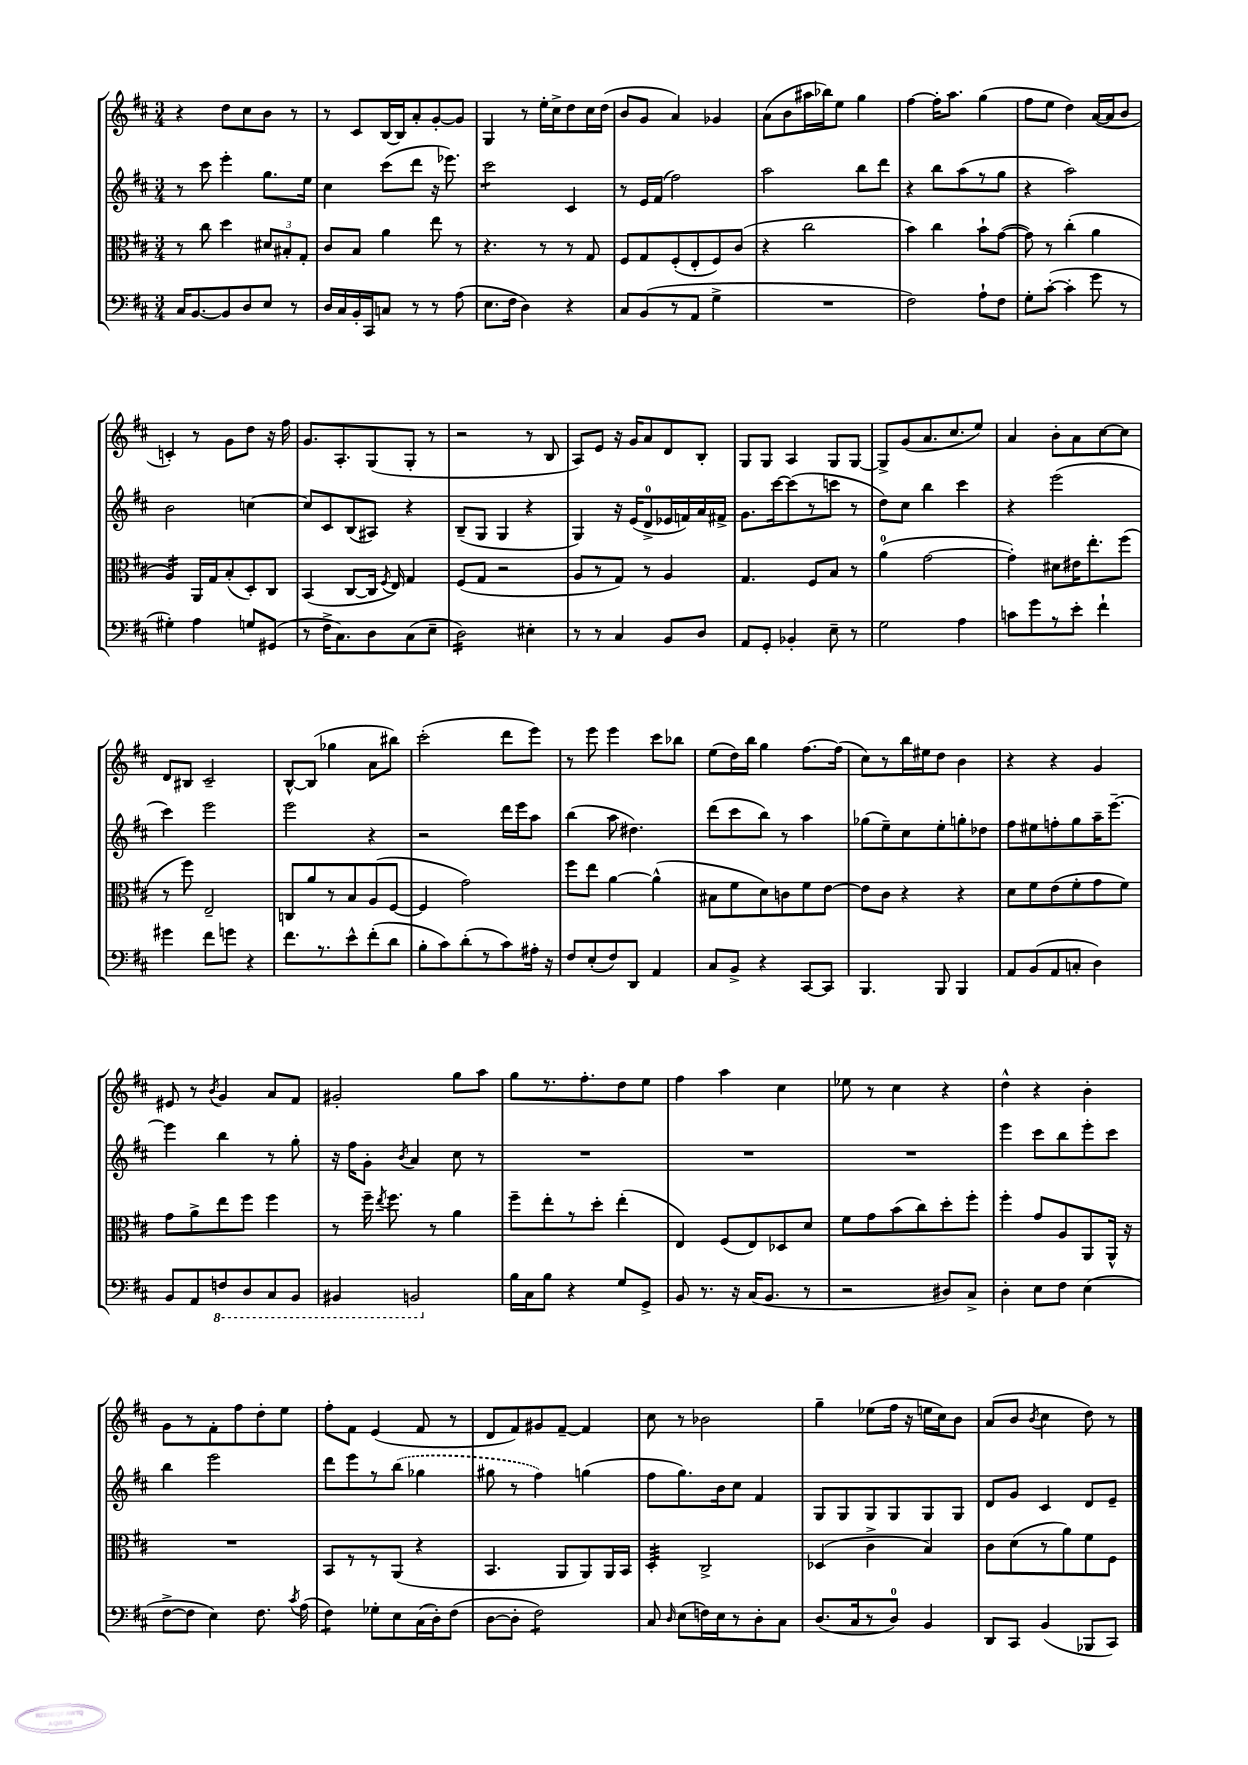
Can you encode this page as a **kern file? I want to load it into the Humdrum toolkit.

**kern	**kern	**kern	**kern
*staff4	*staff3	*staff2	*staff1
*clefF4	*clefC3	*clefG2	*clefG2
*k[f#c#]	*k[f#c#]	*k[f#c#]	*k[f#c#]
*M3/4	*M3/4	*M3/4	*M3/4
16C#	8r	8r	4r
[8.BB	.	.	.
.	8cc#	8ccc#	.
8BB]	4dd	4eee'	8dd
8D	.	.	8cc#
8E	12d#	8.gg	8b
.	12B#'	.	.
8r	.	.	8r
.	12G'	.	.
.	.	16ee	.
=	=	=	=
16D	8c#	4cc#	8r
16C#	.	.	.
16BB'	8B	.	8c#
16CC#	.	.	.
8C	4a	(8ccc#	[16B
.	.	.	16B]
8r	.	8ddd	8a'
8r	8ee	16r	[8g'
.	.	8.eee-)	.
(8A	8r	.	8g]
=	=	=	=
8.E	4.r	2ccc#	4G
16F#	.	.	.
4D)	.	.	8r
.	8r	.	16ee'
.	.	.	16cc#^
4r	8r	4c#	8dd
.	8G	.	16cc#
.	.	.	(16dd
=	=	=	=
8C#	8F#	8r	8b
(8BB	8G	16e	8g
.	.	(16f#	.
8r	(8F#'	2ff#)	4a)
8AA	8E'	.	.
4G^	8F#)	.	4g-
.	(8c#	.	.
=	=	=	=
2.r	4r	2aa	(8a
.	.	.	8b
.	2cc#	.	16aa#
.	.	.	16bb-)
.	.	.	8ee
.	.	8bb	4gg
.	.	8ddd	.
=	=	=	=
2F#)	4b)	4r	[4ff#
.	4cc#	8bb	16ff#']
.	.	.	8.aa
.	.	(8aa	.
8A`	8b`	8r	(4gg
8F#	([8g	8gg	.
=	=	=	=
8G'	8g])	4r	8ff#
([8c#'	8r	.	8ee
4c#']	(4cc#'	2aa)	4dd)
8g	4a	.	([16a
.	.	.	16a]
8r	.	.	8b
=	=	=	=
4G#')	4A)	2b	4c')
4A	16AA	.	8r
.	16G	.	.
.	(8B'	.	8g
8G	8D')	[4cc	8dd
(8GG#	8C#	.	16r
.	.	.	16ff#
=	=	=	=
8r	(4BB	8cc]	8.g
16F#^	.	8c#	.
8.C#)	.	.	8.A'
.	[8C#	(8B	.
8D	16C#]	8A#)	(8G
.	8qF#	.	.
.	16E)	.	.
(8C#	4G	4r	8G'
8E~	.	.	8r
=	=	=	=
2D)	(8F#	(8B~	2r
.	8G	8G	.
.	2r	4G	.
4E#'	.	4r	8r
.	.	.	8B
=	=	=	=
8r	8A	4G)	8A)
8r	8r	.	8e
4C#	8G)	16r	16r
.	.	(16e	16g
.	8r	8d^	8a
8BB	4A	16e-	8d
.	.	16f)	.
8D	.	16a	8B'
.	.	16f#^	.
=	=	=	=
8AA	4.G	8.g	8G
8GG'	.	.	8G
.	.	[16ccc#	.
4BB-'	.	(8ccc#]	4A
.	8F#	8r	.
8E~	8B	8ccc	8G
8r	8r	8r	[8G
=	=	=	=
2G	(4a	8dd)	8G^]
.	.	8cc#	(8g
.	[2g	4bb	8.a
.	.	.	8.cc#
4A	.	4ccc#	.
.	.	.	8ee)
=	=	=	=
8c	4g'])	4r	4a
8g	.	.	.
8r	8d#	(2eee	8b'
8e'	16e#	.	8a
.	8.ee'	.	.
4f#`	.	.	[8cc#
.	(8ff#	.	8cc#]
=	=	=	=
4g#	8r	4ccc#)	8d
.	8ff#)	.	8B#
8f#	2E~	2eee	2c#~
8g	.	.	.
4r	.	.	.
=	=	=	=
8.f#	8C	2eee	[8B^^
.	8a	.	(8B]
8.r	.	.	.
.	8r	.	4gg-
8e^^	8B	.	.
(8f#'	(8A	4r	8a
8d	[8F#	.	8bb#)
=	=	=	=
8B'	4F#]	2r	(2ccc#'
8c#)	.	.	.
(8d'	2g)	.	.
8r	.	.	.
8c#)	.	16ddd	8ddd
.	.	16eee	.
16A#'	.	8aa	8eee)
16r	.	.	.
=	=	=	=
8F#	8ff#	(4bb	8r
(8E'	8ee	.	8eee
8F#)	[4a	8aa	4eee
8DD	.	4.dd#)	.
4AA	(4a^^]	.	8ccc#
.	.	.	8bb-
=	=	=	=
8C#	8B#	(8ddd	(8ee
8BB^	8f#	8ccc#	16dd)
.	.	.	16bb
4r	8d)	8bb)	4gg
.	8c	8r	.
[8CC#	8f#	4aa	[8.ff#
8CC#]	[8e	.	.
.	.	.	(16ff#]
=	=	=	=
4.BBB	8e]	(8gg-	8cc#)
.	8c#	8ee~)	8r
.	4r	8cc#	16bb
.	.	.	16ee#
8BBB	.	8ee'	8dd
4BBB	4r	8gg'	4b
.	.	8dd-	.
=	=	=	=
8AA	8d	8ff#	4r
(8BB	8f#	8ee#	.
8AA	(8e	8ff'	4r
8C'	8f#'	8gg	.
4D)	8g	16aa~	4g
.	.	[8.eee~	.
.	8f#)	.	.
=	=	=	=
8BB	8g	4eee]	8e#
8AA	8a^	.	8r
.	.	.	8qb
8FF	8ee	4bb	4g
8DD	8ff#	.	.
8CC#	4ff#	8r	8a
8BBB	.	8gg'	8f#
=	=	=	=
4BBB#	8r	16r	2g#'
.	.	16ff#	.
.	16ff#~	8g'	.
.	8qee	.	.
.	8.ff#	.	.
.	.	8qb	.
2BBB	.	4a	.
.	8r	.	.
.	4a	8cc#	8gg
.	.	8r	8aa
=	=	=	=
16B	8ff#~	2.r	8gg
16C#	.	.	.
8B	8ee'	.	8.r
4r	8r	.	.
.	.	.	8.ff#'
.	8dd'	.	.
8G	(4ee'	.	8dd
8GG^	.	.	8ee
=	=	=	=
8BB	4E)	2.r	4ff#
8.r	.	.	.
.	(8F#	.	4aa
16r	.	.	.
(16C#	8E)	.	.
8.BB	.	.	.
.	8D-	.	4cc#
8r	8d	.	.
=	=	=	=
2r	8f#	2.r	8ee-
.	8g	.	8r
.	(8b	.	4cc#
.	8cc#)	.	.
8D#)	8dd'	.	4r
8C#^	8ff#'	.	.
=	=	=	=
4D'	4ff#'	4eee	4dd^^
8E	8g	8ccc#	4r
8F#	8A	8bb	.
(4E	8AA	8eee'	4b'
.	16AA^^	8ccc#	.
.	16r	.	.
=	=	=	=
[8F#^	2.r	4bb	8g
8F#]	.	.	8r
4E)	.	2eee	8f#'
.	.	.	8ff#
8.F#	.	.	8dd'
.	.	.	8ee
8qc#	.	.	.
(16A	.	.	.
=	=	=	=
4F#)	8BB	8ddd	8ff#'
.	8r	8eee	8f#
8G-'	8r	8r	(4e
8E	(8AA	(8bb	.
(16C#	4r	4gg-	8f#
16D')	.	.	.
(8F#	.	.	8r
=	=	=	=
[8D	4.BB	8gg#	8d
8D']	.	8r	8f#)
2F#)	.	4ff#)	8g#
.	8AA	.	[8f#~
.	8AA)	(4gg	4f#]
.	16AA	.	.
.	16BB	.	.
=	=	=	=
8C#	4D'	8ff#	8cc#
16qqD	.	.	.
(8E	.	8.gg)	8r
16F)	2C#^	.	2b-
16E	.	16b	.
8r	.	8cc#	.
8D'	.	4f#	.
8C#	.	.	.
=	=	=	=
(8.D	(4D-	8G	4gg~
.	.	8G	.
16C#	.	.	.
8r	4c#^	8G	(8ee-
8D)	.	8G	16ff#
.	.	.	16r
4BB	4B)	8G	16ee
.	.	.	16cc#)
.	.	8G	8b
=	=	=	=
8DD	8c#	8d	(8a
8CC#	(8d	8g	8b
.	.	.	8qb
(4BB	8r	4c#	4cc#
.	8a)	.	.
8BBB-	8f#	8d	8dd)
8CC#)	8F#	8e~	8r
==	==	==	==
*-	*-	*-	*-
